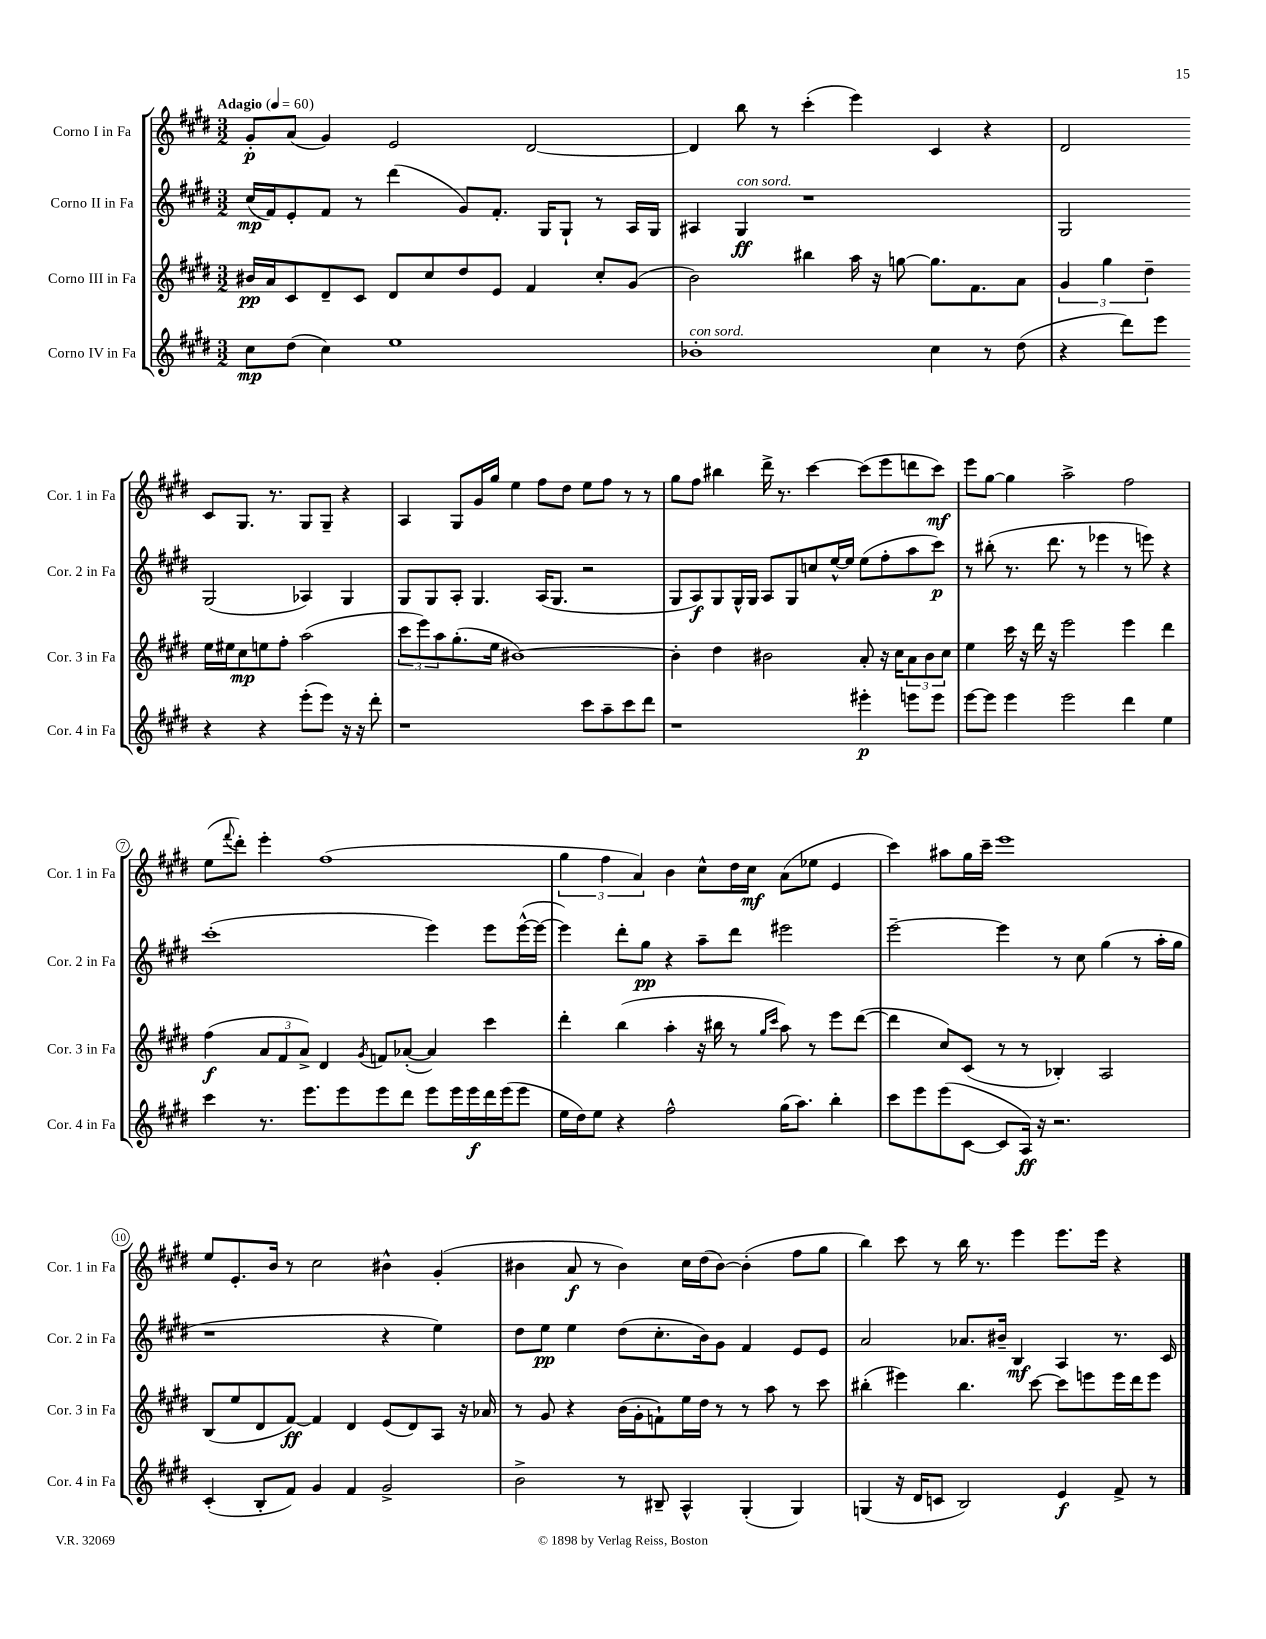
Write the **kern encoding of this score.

**kern	**kern	**kern	**kern
*staff4	*staff3	*staff2	*staff1
*clefG2	*clefG2	*clefG2	*clefG2
*k[f#c#g#d#]	*k[f#c#g#d#]	*k[f#c#g#d#]	*k[f#c#g#d#]
*M3/2	*M3/2	*M3/2	*M3/2
*MM60	*MM60	*MM60	*MM60
8cc#	16b#	(16cc#	8g#'
.	16a	16f#)	.
(8dd#	8c#	8e'	(8a
4cc#)	8d#~	8f#	4g#)
.	8c#	8r	.
1ee	8d#	(4ddd#	2e
.	8cc#	.	.
.	8dd#	8g#)	.
.	8e	8.f#'	.
.	4f#	.	[2d#
.	.	16G#	.
.	.	8G#`	.
.	8cc#'	8r	.
.	(8g#	16A	.
.	.	16G#	.
=	=	=	=
1b-'	2b)	4A#	4d#]
.	.	4G#	8bb
.	.	.	8r
.	4bb#	1r	(4ccc#'
.	16aa	.	4eee)
.	16r	.	.
.	[8gg	.	.
4cc#	8.gg]	.	4c#
.	8.f#	.	.
8r	.	.	4r
(8dd#	8a	.	.
=	=	=	=
4r	6g#	2G#	2d#
.	6gg#	.	.
8ddd#)	.	.	.
.	6dd#~	.	.
8eee	.	.	.
4r	16ee	(2G#	8c#
.	16ee#	.	.
.	8cc#	.	8.G#
4r	8ee	.	.
.	.	.	8.r
.	8ff#'	.	.
(8eee'	(2aa	4A-)	8G#
8eee)	.	.	8G#~
16r	.	4G#	4r
16r	.	.	.
8ddd#'	.	.	.
=	=	=	=
1r	12ccc#	8G#	4A
.	12eee)	.	.
.	.	8G#	.
.	12aa	.	.
.	(8.gg#'	8A'	8G#
.	.	4.G#	16g#
.	16ee	.	16gg#
.	[1b#)	.	4ee
.	.	(16A	8ff#
.	.	8.G#	.
.	.	.	8dd#
8ccc#	.	2r	8ee
8aa~	.	.	8ff#
8ccc#	.	.	8r
8ddd#	.	.	8r
=	=	=	=
1r	4b#']	8G#	8gg#
.	.	8A)	8ff#
.	4dd#	8G#	4bb#
.	.	16G#^^	.
.	.	16G#	.
.	2b#	8A	16ddd#^
.	.	.	8.r
.	.	8G#	.
.	.	8cc	[4ccc#
.	.	[16ee^^	.
.	.	16ee]	.
4eee#'	8a'	(8ee	(8ccc#]
.	16r	8ff#'	8eee
.	16cc#	.	.
8eee	12a	8aa	8ddd
.	12b#	.	.
8eee	.	8ccc#)	8ccc#)
.	12cc#	.	.
=	=	=	=
[8eee	4ee	8r	8eee
8eee]	.	(8bb#'	[8gg#
4eee	16ccc#	8.r	4gg#]
.	16r	.	.
.	16ddd#	.	.
.	16r	8.ddd#	.
2eee	2eee	.	2aa^
.	.	8r	.
.	.	4eee-	.
4ddd#	4eee	8r	2ff#
.	.	8eee)	.
4ee	4ddd#	4r	.
=	=	=	=
4ccc#	(4ff#	(1ccc#'	(8ee
.	.	.	8qqfff#
.	.	.	8ddd#')
8.r	12a	.	4eee'
.	12f#	.	.
.	12a^)	.	.
8.eee	.	.	.
.	4d#	.	(1ff#
8eee	.	.	.
.	8qg#	.	.
8eee	8f	.	.
8ddd#	([8a-'	.	.
8eee	4a-])	4eee)	.
16eee	.	.	.
16eee	.	.	.
16ddd#	4ccc#	8eee	.
(16eee	.	.	.
8eee	.	([16eee^^	.
.	.	16eee_	.
=	=	=	=
16ee	4ddd#'	4eee])	6gg#
16dd#)	.	.	.
8ee	.	.	.
.	.	.	6ff#
4r	(4bb	8ddd#'	.
.	.	.	6a)
.	.	8gg#	.
2ff#^^	4aa'	4r	4b
.	16r	8aa~	8cc#^^
.	16bb#	.	.
.	8r	8ddd#	16dd#
.	.	.	16cc#
.	16qqgg#	.	.
.	16qqccc#	.	.
(16gg#	8aa)	2eee#	(8a
8.aa)	.	.	.
.	8r	.	8ee-
4bb'	8eee	.	4e
.	([8ddd#	.	.
=	=	=	=
8ccc#	4ddd#]	[2eee~	4ccc#)
8eee	.	.	.
(8eee	8cc#)	.	8aa#
[8c#	(8c#	.	16gg#
.	.	.	16ccc#~
8c#]	8r	4eee]	1eee
16A)	8r	.	.
16r	.	.	.
2.r	4B-')	8r	.
.	.	8cc#	.
.	2A	(4gg#	.
.	.	8r	.
.	.	16aa'	.
.	.	16gg#	.
=	=	=	=
(4c#'	(8B	1r	8ee
.	8ee	.	8.e'
8B'	8d#	.	.
.	.	.	16b
8f#)	[8f#)	.	8r
4g#	4f#]	.	2cc#
4f#	4d#	.	.
2g#^	(8e	4r	4b#^^
.	8d#)	.	.
.	8A	4ee)	(4g#'
.	16r	.	.
.	16a-	.	.
=	=	=	=
2b^	8r	8dd#	4b#
.	8g#	8ee	.
.	4r	4ee	8a
.	.	.	8r
8r	(16b	(8dd#	4b#)
.	16g#'	.	.
8B#~	8f`)	8.cc#'	.
4A^^	16ee	.	16cc#
.	16dd#	16b)	(16dd#
.	8r	8g#	[8b#)
(4G#'	8r	4f#	(4b#']
.	8aa	.	.
4G#)	8r	8e	8ff#
.	8ccc#	8e	8gg#
=	=	=	=
(4G	(4bb#'	2a	4bb)
16r	4eee#)	.	8ccc#
16d#	.	.	.
8c	.	.	8r
2B)	4.bb#	8.a-	16bb
.	.	.	8.r
.	.	16b#~	.
.	.	4B	4eee
.	[8ccc#	.	.
4e	8ccc#]	4A	8.eee
.	8eee	.	.
.	.	.	16eee
8f#^	16eee	8.r	4r
.	16ddd#	.	.
8r	8eee	.	.
.	.	16c#	.
==	==	==	==
*-	*-	*-	*-
